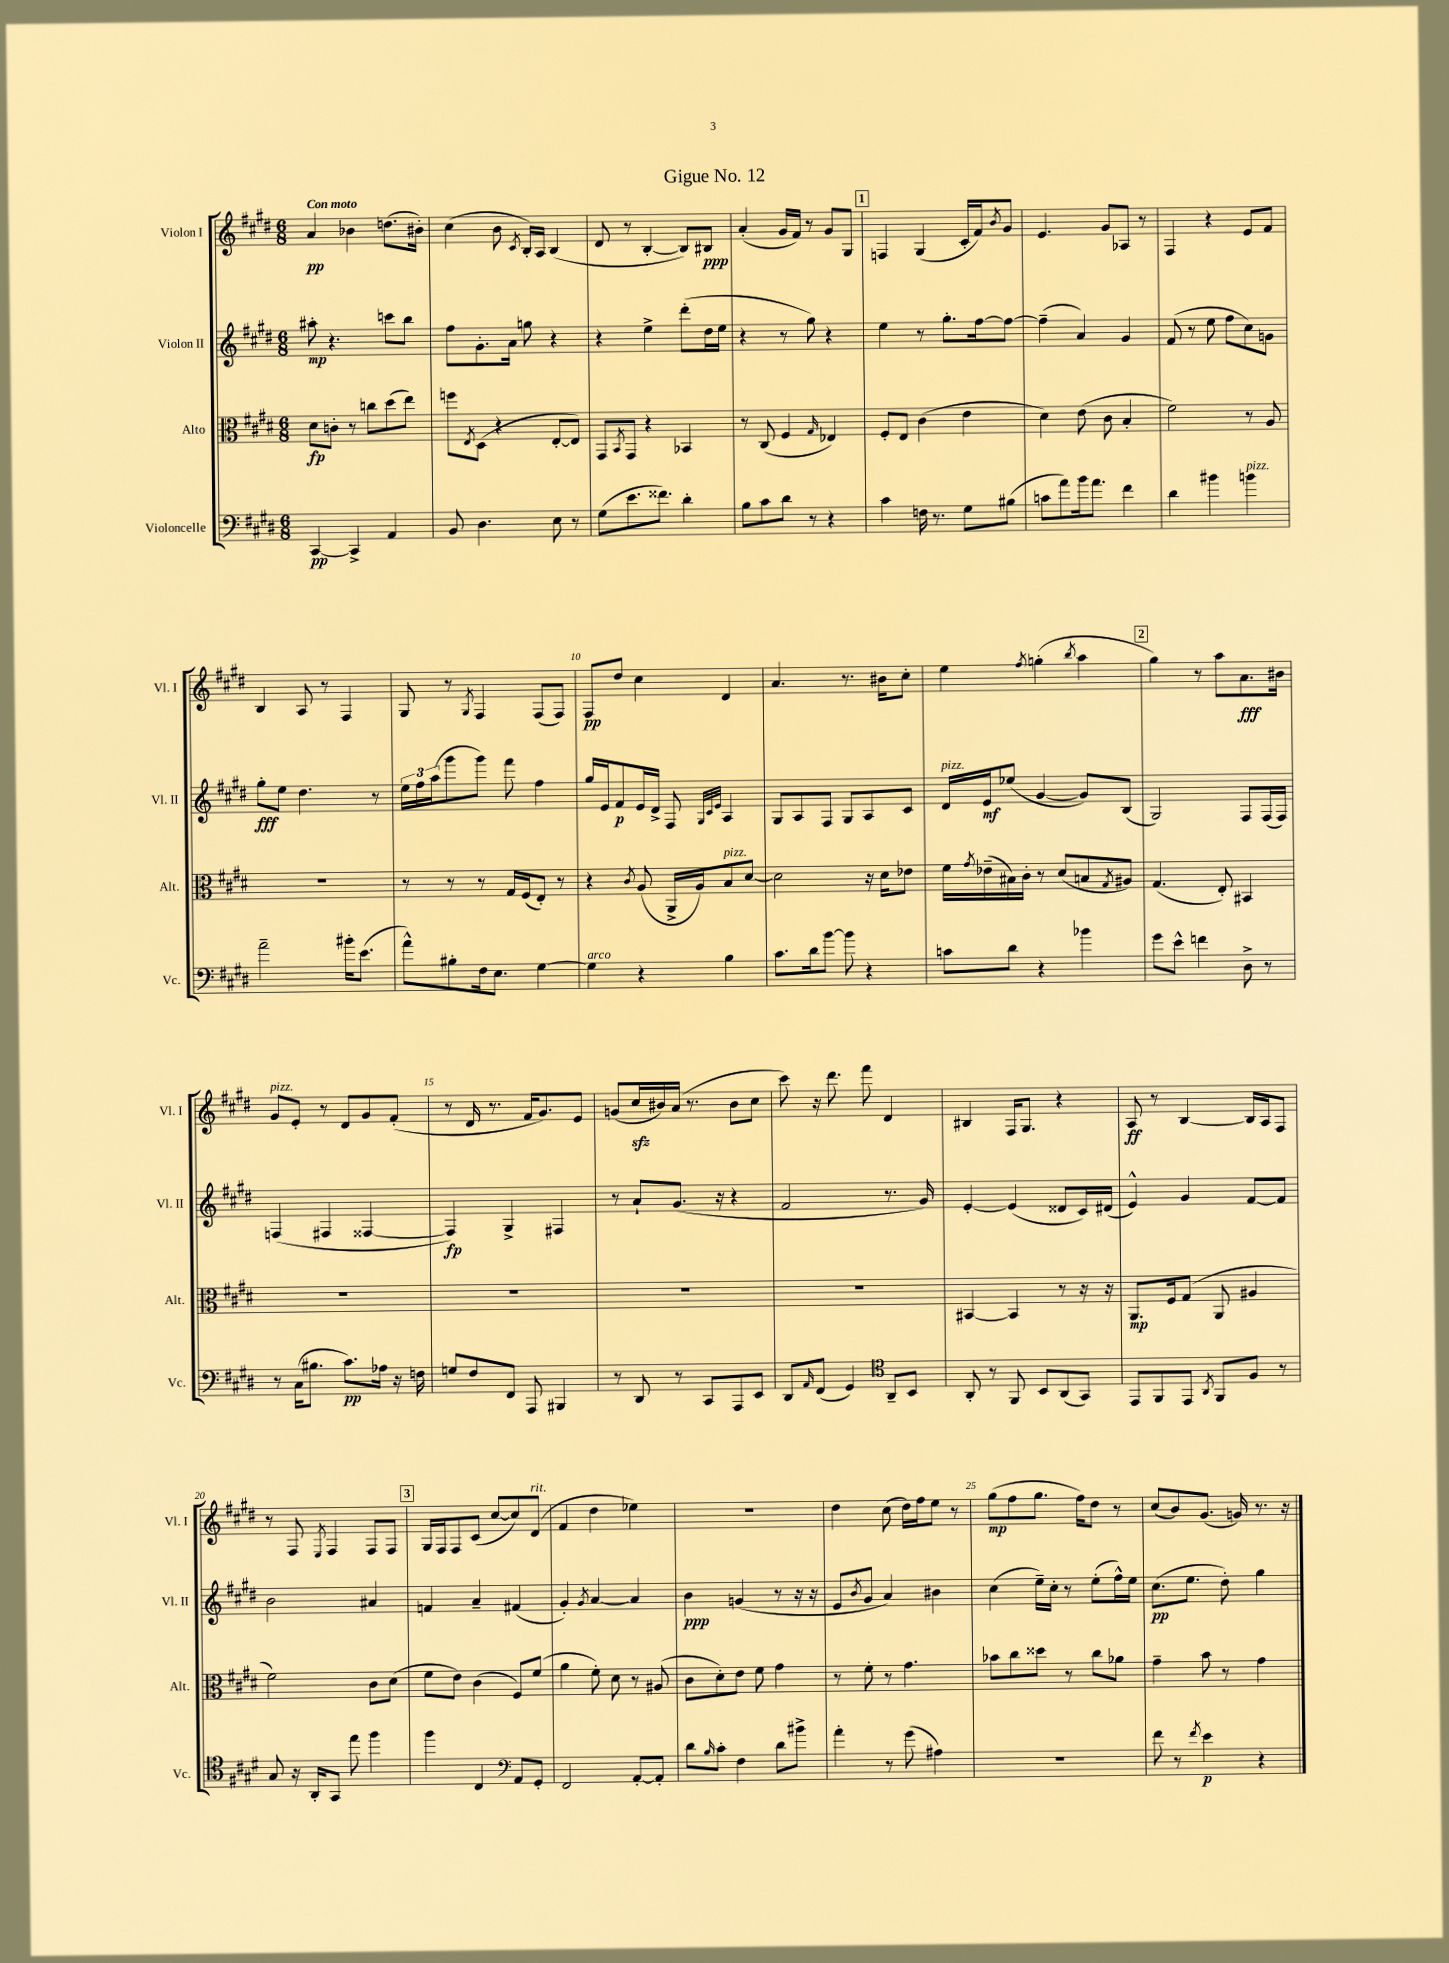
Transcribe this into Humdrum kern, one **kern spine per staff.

**kern	**kern	**kern	**kern
*staff4	*staff3	*staff2	*staff1
*clefF4	*clefC3	*clefG2	*clefG2
*k[f#c#g#d#]	*k[f#c#g#d#]	*k[f#c#g#d#]	*k[f#c#g#d#]
*M6/8	*M6/8	*M6/8	*M6/8
[4CC#	8d#	8aa#'	4a
.	8c'	4.r	.
4CC#^]	8r	.	4b-
.	8cc	.	.
4AA	(8dd#	8ccc	(8.dd
.	8ee)	8bb	.
.	.	.	16b#')
=	=	=	=
8BB	8ff	8ff#	(4cc#
.	8qE	.	.
4.D#	(8D#	8.g#'	.
.	4r	.	8b
.	.	16a	.
.	.	.	8qc#
.	.	8gg	16B')
.	.	.	16A
8E	[8E'	4r	(4B
8r	8E])	.	.
=	=	=	=
(8G#	8GG#	4r	8d#
.	8qBB	.	.
8.e	8GG#	.	8r
.	4r	4ee^	[4B'
8.f##)	.	.	.
4d#'	4BB-	(8ddd#'	8B])
.	.	16dd#	8B#
.	.	16ee	.
=	=	=	=
8B	8r	4r	(4a'
8c#	(8C#	.	.
8d#	4F#	8r	16g#
.	.	.	16f#)
8r	.	8gg#)	8r
.	16qqG#	.	.
4r	4E-)	4r	8g#
.	.	.	8G#
=	=	=	=
4c#	8F#'	4ee	4F
.	8E	.	.
16F	(4c#	8r	(4G#
8.r	.	.	.
.	.	8.gg#'	.
8G#	4e	.	16c#'
.	.	[16ff#	16f#)
.	.	.	8qb
(8B#	.	8ff#_	8g#
=	=	=	=
8c	4d#)	(4ff#~]	4.e
8a)	.	.	.
16b	(8e	4a)	.
8.a	.	.	.
.	8c#	.	8g#
4f#	4B'	4g#	8A-
.	.	.	8r
=	=	=	=
4d#	2f#)	(8f#	4F#
.	.	8r	.
4b#	.	8ee	4r
.	.	8ff#	.
4b	8r	8cc#)	8e
.	8A	8g	8f#
=	=	=	=
2a~	2.r	8gg#'	4B
.	.	8ee	.
.	.	4.dd#	8A
.	.	.	8r
16b#'	.	.	4F#
(8.e	.	.	.
.	.	8r	.
=	=	=	=
8a^^)	8r	24ee	8G#
.	.	24ff#	.
.	.	(24aa	.
8B#'	8r	8ggg#	8r
.	.	.	8qG#
16F#	8r	8ggg#)	4F#
8.E	.	.	.
.	16G#	8fff#	.
.	(16F#	.	.
[4G#	8E')	4ff#	(8F#
.	8r	.	8F#)
=	=	=	=
4G#]	4r	16gg#	8F#
.	.	16e	.
.	.	8f#	8dd#
.	8qc#	.	.
4r	(8A	16e	4cc#
.	.	16d#^	.
.	16AA^	8F#	.
.	16A)	.	.
.	.	32qqG#	.
.	.	32qqc#	.
.	.	32qqe	.
4B	8B	4A	4d#
.	[8d#	.	.
=	=	=	=
8.c#	2d#]	8G#	4.a
.	.	8A	.
16d#	.	.	.
[8b	.	8F#	.
8b]	.	8G#	8.r
4r	16r	8A	.
.	16d#	.	16b#
.	8e-	8c#	8cc#'
=	=	=	=
8c	16f#	16d#	4ee
.	8qg#	.	.
.	(16e-~	16e	.
8d#	16B#)	(8ee-	.
.	16c#'	.	.
.	.	.	8qff#
4r	8r	[4g#	(4gg'
.	(8d#	.	.
.	.	.	8qbb
4b-	8B	8g#])	4aa
.	8qG#	.	.
.	8A#)	(8B	.
=	=	=	=
8g#	(4.G#	2G#)	4gg#)
8e^^	.	.	.
4f	.	.	8r
.	8E')	.	8aa
8D#^	4BB#	8F#	8.a
8r	.	(16F#	.
.	.	16F#)	16b#
=	=	=	=
8r	2.r	(4F	8g#
(16C#	.	.	8e'
8.B#	.	.	.
.	.	4F#	8r
8.c#)	.	.	8d#
.	.	[4F##	8g#
16A-	.	.	.
16r	.	.	(8f#'
16F	.	.	.
=	=	=	=
8G	2.r	4F##])	8r
8F#	.	.	16d#
.	.	.	8.r
8FF#	.	4G#^	.
8AAA	.	.	16f#
.	.	.	8.g#)
4BBB#	.	4F#	.
.	.	.	8e
=	=	=	=
8r	2.r	8r	(8g
8DD#	.	8a`	16cc#
.	.	.	16b#)
8r	.	(8.g#	(16a
.	.	.	8.r
8CC#	.	.	.
.	.	16r	.
8AAA	.	4r	8b#
8EE	.	.	8cc#
=	=	=	=
8DD#	2.r	2f#	8ccc#)
16qqAA	.	.	.
(8FF#	.	.	16r
.	.	.	8.ddd#
4GG#)	.	.	.
.	.	.	8fff#
*clefC4	*	*	*
8AA~	.	8.r	4d#
8BB	.	.	.
.	.	16g#)	.
=	=	=	=
8AA'	[4BB#	[4e'	4B#
8r	.	.	.
8FF#	4BB#]	(4e]	16F#
.	.	.	8.G#
8BB	.	.	.
(8AA	8r	8d##	4r
8GG#)	16r	16c#)	.
.	16r	(16d#	.
=	=	=	=
8EE	8.AA	4e^^)	8A
8FF#	.	.	8r
.	16F#	.	.
8EE	(8G#	4g#	[4B
8qAA	.	.	.
8FF#	8AA	.	.
8F#	4A#	[8f#	16B]
.	.	.	16A
8r	.	8f#]	8F#
=	=	=	=
8G#	2f#)	2b	8r
16r	.	.	8F#
16AA'	.	.	.
.	.	.	8qE
8GG#	.	.	4F#
8ee	.	.	.
4ff#	8c#	4a#	8F#
.	(8d#	.	8F#
=	=	=	=
4ff#	8f#	4f	16G#
.	.	.	16F#
.	8e)	.	8F#
4C#	(4c#	4a~	(8c#
.	.	.	[8cc#
*clefF4	*	*	*
8AA	8F#)	(4f#	8cc#])
8GG#'	(8f#	.	(8d#
=	=	=	=
2FF#	4a	4g#')	4f#
.	.	8qg#	.
.	8f#')	[4a	4dd#
.	8d#	.	.
[8AA'	8r	4a]	4ee-)
8AA']	(8A#	.	.
=	=	=	=
8d#	8c#	4b	2.r
16qqB	.	.	.
8c#'	8d#')	.	.
4F#	8e	(4g	.
.	8f#	.	.
8d#	4g#	8r	.
8b#^	.	16r	.
.	.	16r	.
=	=	=	=
4a'	8r	8e	4dd#
.	.	8qb	.
.	8f#'	8g#	.
8r	8r	4a)	(8cc#
(8g#	4.g#	.	16dd#)
.	.	.	16ff#
4A#)	.	4b#	8ee
.	.	.	8r
=	=	=	=
2.r	8b-	(4cc#	(8gg#
.	8cc#	.	8ff#
.	8dd##	16ee~)	8.gg#
.	.	16cc#'	.
.	8r	8r	.
.	.	.	16ff#)
.	8cc#	(8ee'	8dd#
.	8a-	16ff#^^)	8r
.	.	16ee	.
=	=	=	=
8f#	4g#~	(8.cc#	(8cc#
8r	.	.	8b)
.	.	8.ee	.
8qf#	.	.	.
4e	8b	.	(8.g#
.	8r	8dd#')	.
.	.	.	16g)
4r	4g#	4gg#	8.r
.	.	.	16r
==	==	==	==
*-	*-	*-	*-
